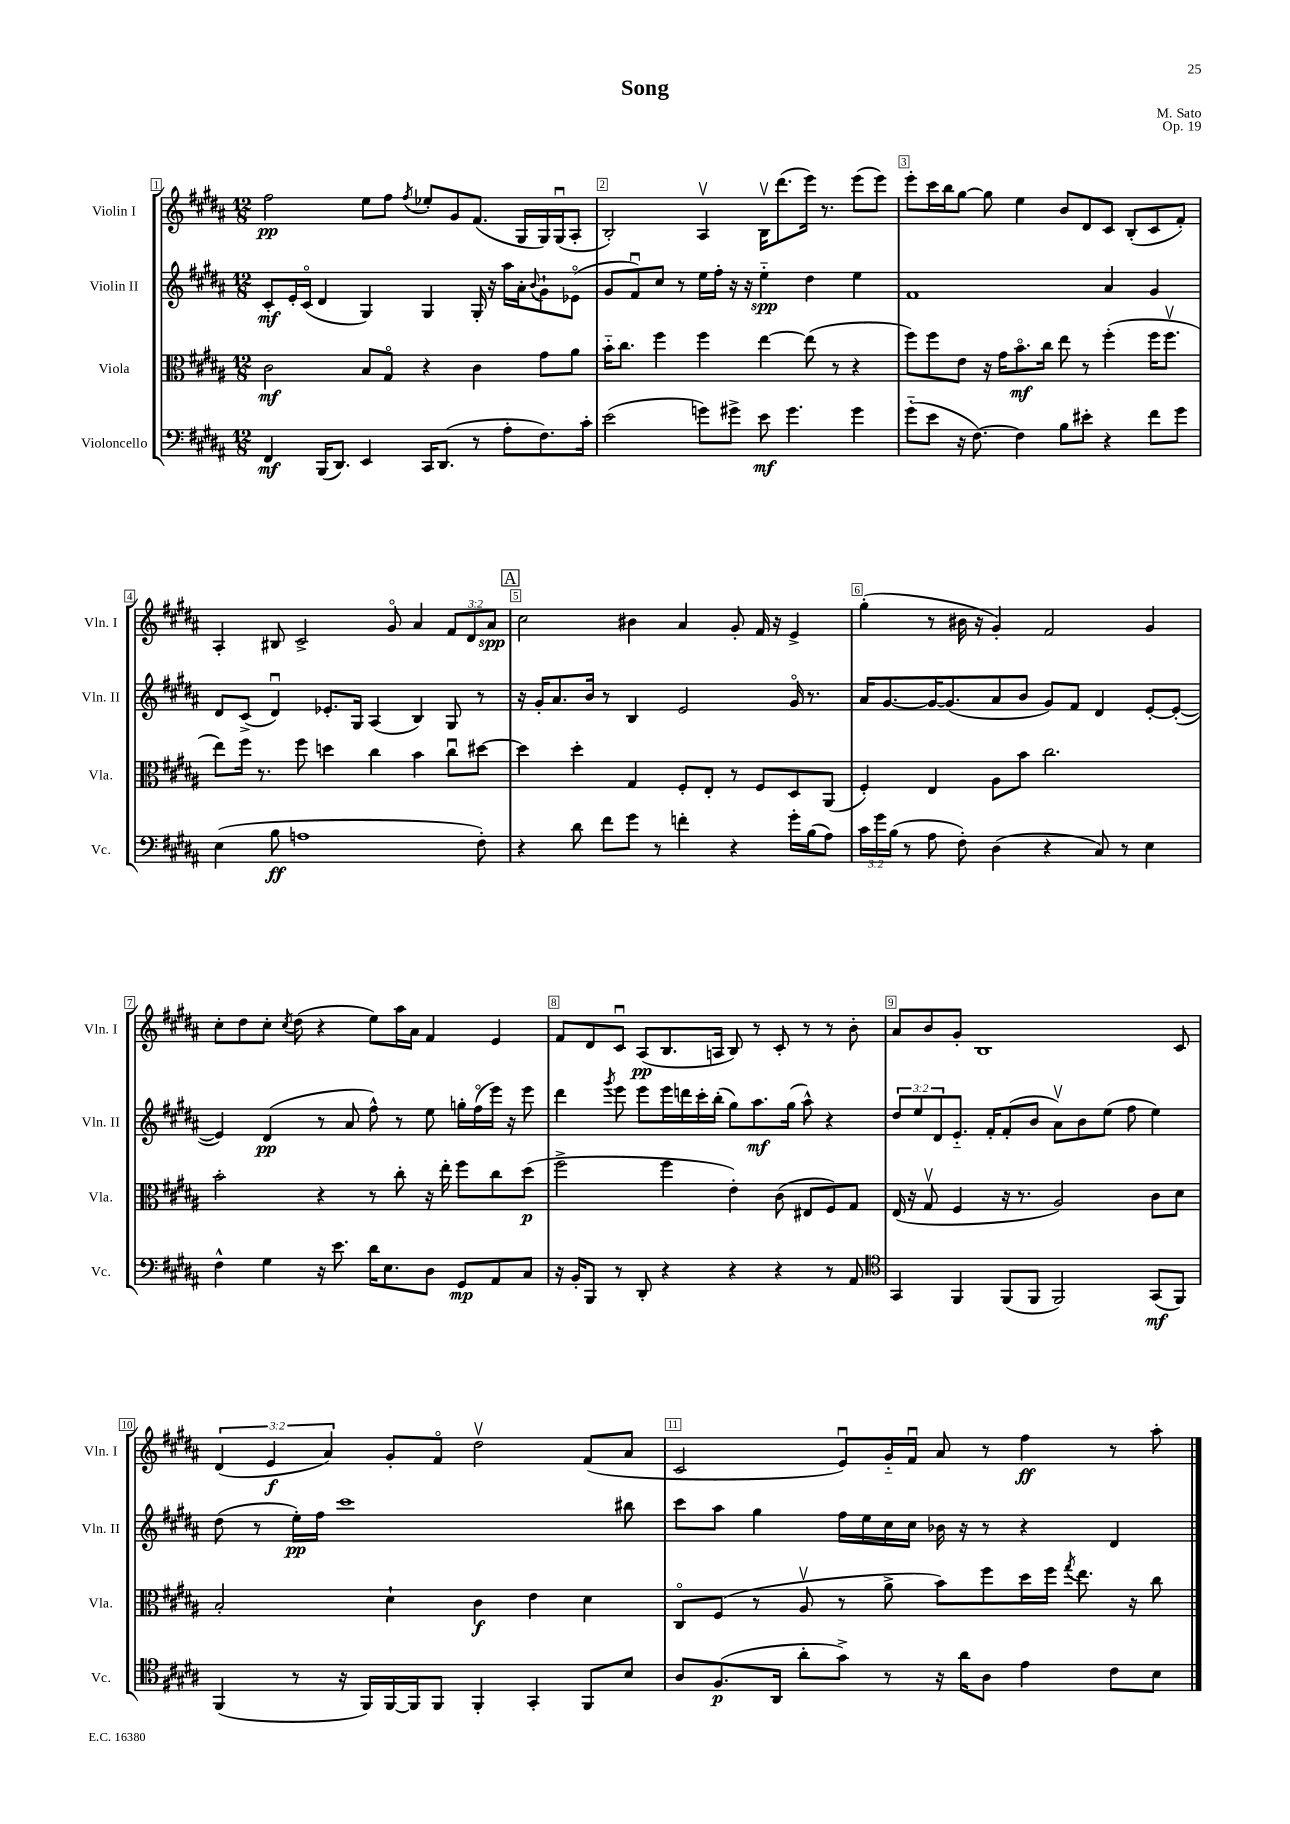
\header { title = "Song" composer = "M. Sato" opus = "Op. 19" }
<<
\new StaffGroup <<
\new Staff = "s0" \with { instrumentName = "Violin I" shortInstrumentName = "Vln. I" } {
    \clef treble \key b \major \numericTimeSignature \time 12/8 \override Staff.TupletNumber.text = #tuplet-number::calc-fraction-text
    fis''2\pp e''8 fis''8 \acciaccatura { fis''8 } ees''8-. gis'8 fis'8.( gis16 gis16) gis16\downbow( ais8-. |
    b2-.) ais4\upbow b16\upbow dis'''8.( e'''16) r8. e'''8( e'''8) |
    e'''8-. cis'''16 b''16 gis''8~ gis''8 e''4 b'8 dis'8 cis'8 b8-.( cis'8 fis'8-.) |
    ais4-. bis8 cis'2-> gis'8\flageolet ais'4 \tuplet 3/2 { fis'8 dis'8 ais'8\spp } |
    \mark \markup { \box "A" } cis''2 bis'4 ais'4 gis'8-. fis'16 r16 e'4-> |
    gis''4-.( r8 bis'16 r16 gis'4-.) fis'2 gis'4 |
    cis''8-. dis''8 cis''8-. \acciaccatura { cis''8 } dis''8( r4 e''8) ais''16 ais'16 fis'4 e'4 |
    fis'8 dis'8 cis'8\downbow ais8\pp( b8. a16 b8) r8 cis'8-. r8 r8 b'8-. |
    ais'8 b'8 gis'8-. b1 cis'8 |
    \tuplet 3/2 { dis'4( e'4\f ais'4) } gis'8-. fis'8\flageolet dis''2\upbow fis'8( ais'8 |
    cis'2 e'8\downbow) gis'16-_ fis'16\downbow ais'8 r8 fis''4\ff r8 ais''8-. \bar "|." |
}
\new Staff = "s1" \with { instrumentName = "Violin II" shortInstrumentName = "Vln. II" } {
    \clef treble \key b \major \numericTimeSignature \time 12/8 \override Staff.TupletNumber.text = #tuplet-number::calc-fraction-text
    cis'8-.\mf e'16-. cis'16\flageolet( dis'4 gis4) gis4 gis16-. r16 ais''16 ais'16-. \appoggiatura { b'8 } gis'8-! ees'8\flageolet( |
    gis'8 fis'8\downbow) cis''8 r8 e''16 fis''16-. r16 r16 e''4-_\spp dis''4 e''4 |
    fis'1 ais'4 gis'4 |
    dis'8 cis'8->( dis'4\downbow) ees'8.-. gis16 ais4( b4) gis8 r8 |
    \mark \markup { \box "A" } r16 gis'16-. ais'8. b'16 r8 b4 e'2 gis'16\flageolet r8. |
    ais'16 gis'8.~ gis'16~ gis'8.( ais'8 b'8 gis'8) fis'8 dis'4 e'8~-. e'8~-.( |
    e'4) dis'4\pp( r8 ais'8 fis''8-^) r8 e''8 g''16-. fis''16\flageolet( e'''16) r16 e'''8 |
    dis'''4 \acciaccatura { gis'''8 } e'''8 e'''8 e'''16 d'''16 cis'''16-. b''16-.( gis''8) ais''8.\mf gis''16( ais''8-^) r4 |
    \tuplet 3/2 { dis''8 e''8 dis'8 } e'8.-_ fis'16-. fis'8-.( b'8 ais'8\upbow) b'8 e''8( fis''8 e''4) |
    dis''8( r8 e''16-.\pp) fis''16 cis'''1 bis''8 |
    cis'''8 ais''8 gis''4 fis''16 e''16 cis''16 cis''16 bes'16 r16 r8 r4 dis'4 \bar "|." |
}
\new Staff = "s2" \with { instrumentName = "Viola" shortInstrumentName = "Vla." } {
    \clef alto \key b \major \numericTimeSignature \time 12/8
    cis'2\mf b8 gis8\flageolet r4 cis'4 gis'8 ais'8 |
    b'16-_ cis''8. fis''4 fis''4 e''4~ e''8( r8 r4 |
    fis''8) fis''8 e'8 r16 gis'16 b'8.\flageolet\mf cis''16 e''8 r8 fis''4-.( fis''16 fis''8.\upbow |
    e''8) fis''16 r8. fis''8 d''4 cis''4 b'4 cis''8\downbow dis''8~ |
    \mark \markup { \box "A" } dis''4 dis''4-. gis4 fis8-. e8-. r8 fis8 dis8 ais,8( |
    fis4-.) e4 ais8 b'8 cis''2. |
    b'2-. r4 r8 cis''8-. r16 e''16-. fis''8 cis''8 dis''8\p( |
    fis''2-> fis''4 e'4-.) cis'8( eis8 fis8) gis8 |
    e16( r16 gis8\upbow fis4 r16 r8. ais2) cis'8 dis'8 |
    b2-. dis'4-! cis'4\f e'4 dis'4 |
    cis8\flageolet fis8( r8 ais8\upbow r8 ais'8-> b'8) fis''8 dis''16 fis''16 \acciaccatura { gis''8 } e''8. r16 cis''8 \bar "|." |
}
\new Staff = "s3" \with { instrumentName = "Violoncello" shortInstrumentName = "Vc." } {
    \clef bass \key b \major \numericTimeSignature \time 12/8 \override Staff.TupletNumber.text = #tuplet-number::calc-fraction-text
    fis,4\mf b,,16( dis,8.) e,4 cis,16 dis,8.( r8 ais8-. fis8.) cis'16-. |
    e'2( g'8) gis'8-> e'8\mf gis'4. gis'4 |
    gis'8-_( e'8 r16 fis8.~) fis4 b8 eis'8-. r4 fis'8 gis'8 |
    e4( b8\ff a1 fis8-.) |
    \mark \markup { \box "A" } r4 dis'8 fis'8 gis'8 r8 f'4-. r4 gis'16-. b16( ais8) |
    \tuplet 3/2 { cis'16 gis'16 b16( } r8 ais8 fis8-.) dis4( r4 cis8) r8 e4 |
    fis4-^ gis4 r16 e'8. dis'16 e8. dis8 gis,8\mp ais,8 cis8 |
    r16 b,16-. b,,8 r8 dis,8-. r4 r4 r4 r8 ais,8 |
    \clef tenor gis,4 fis,4 fis,8( fis,8 fis,2) gis,8\mf( fis,8) |
    fis,4( r8 r16 fis,16) fis,16~ fis,16 fis,8 fis,4-. gis,4-. fis,8 b8 |
    ais8 fis8.\p( ais,16 ais'8-. gis'8->) r8 r16 ais'16 ais8 e'4 cis'8 b8 \bar "|." |
}
>>
>>
\layout { \context { \Score \override BarNumber.break-visibility = ##(#f #t #t) barNumberVisibility = #all-bar-numbers-visible \override BarNumber.stencil = #(make-stencil-boxer 0.1 0.3 ly:text-interface::print) } }
